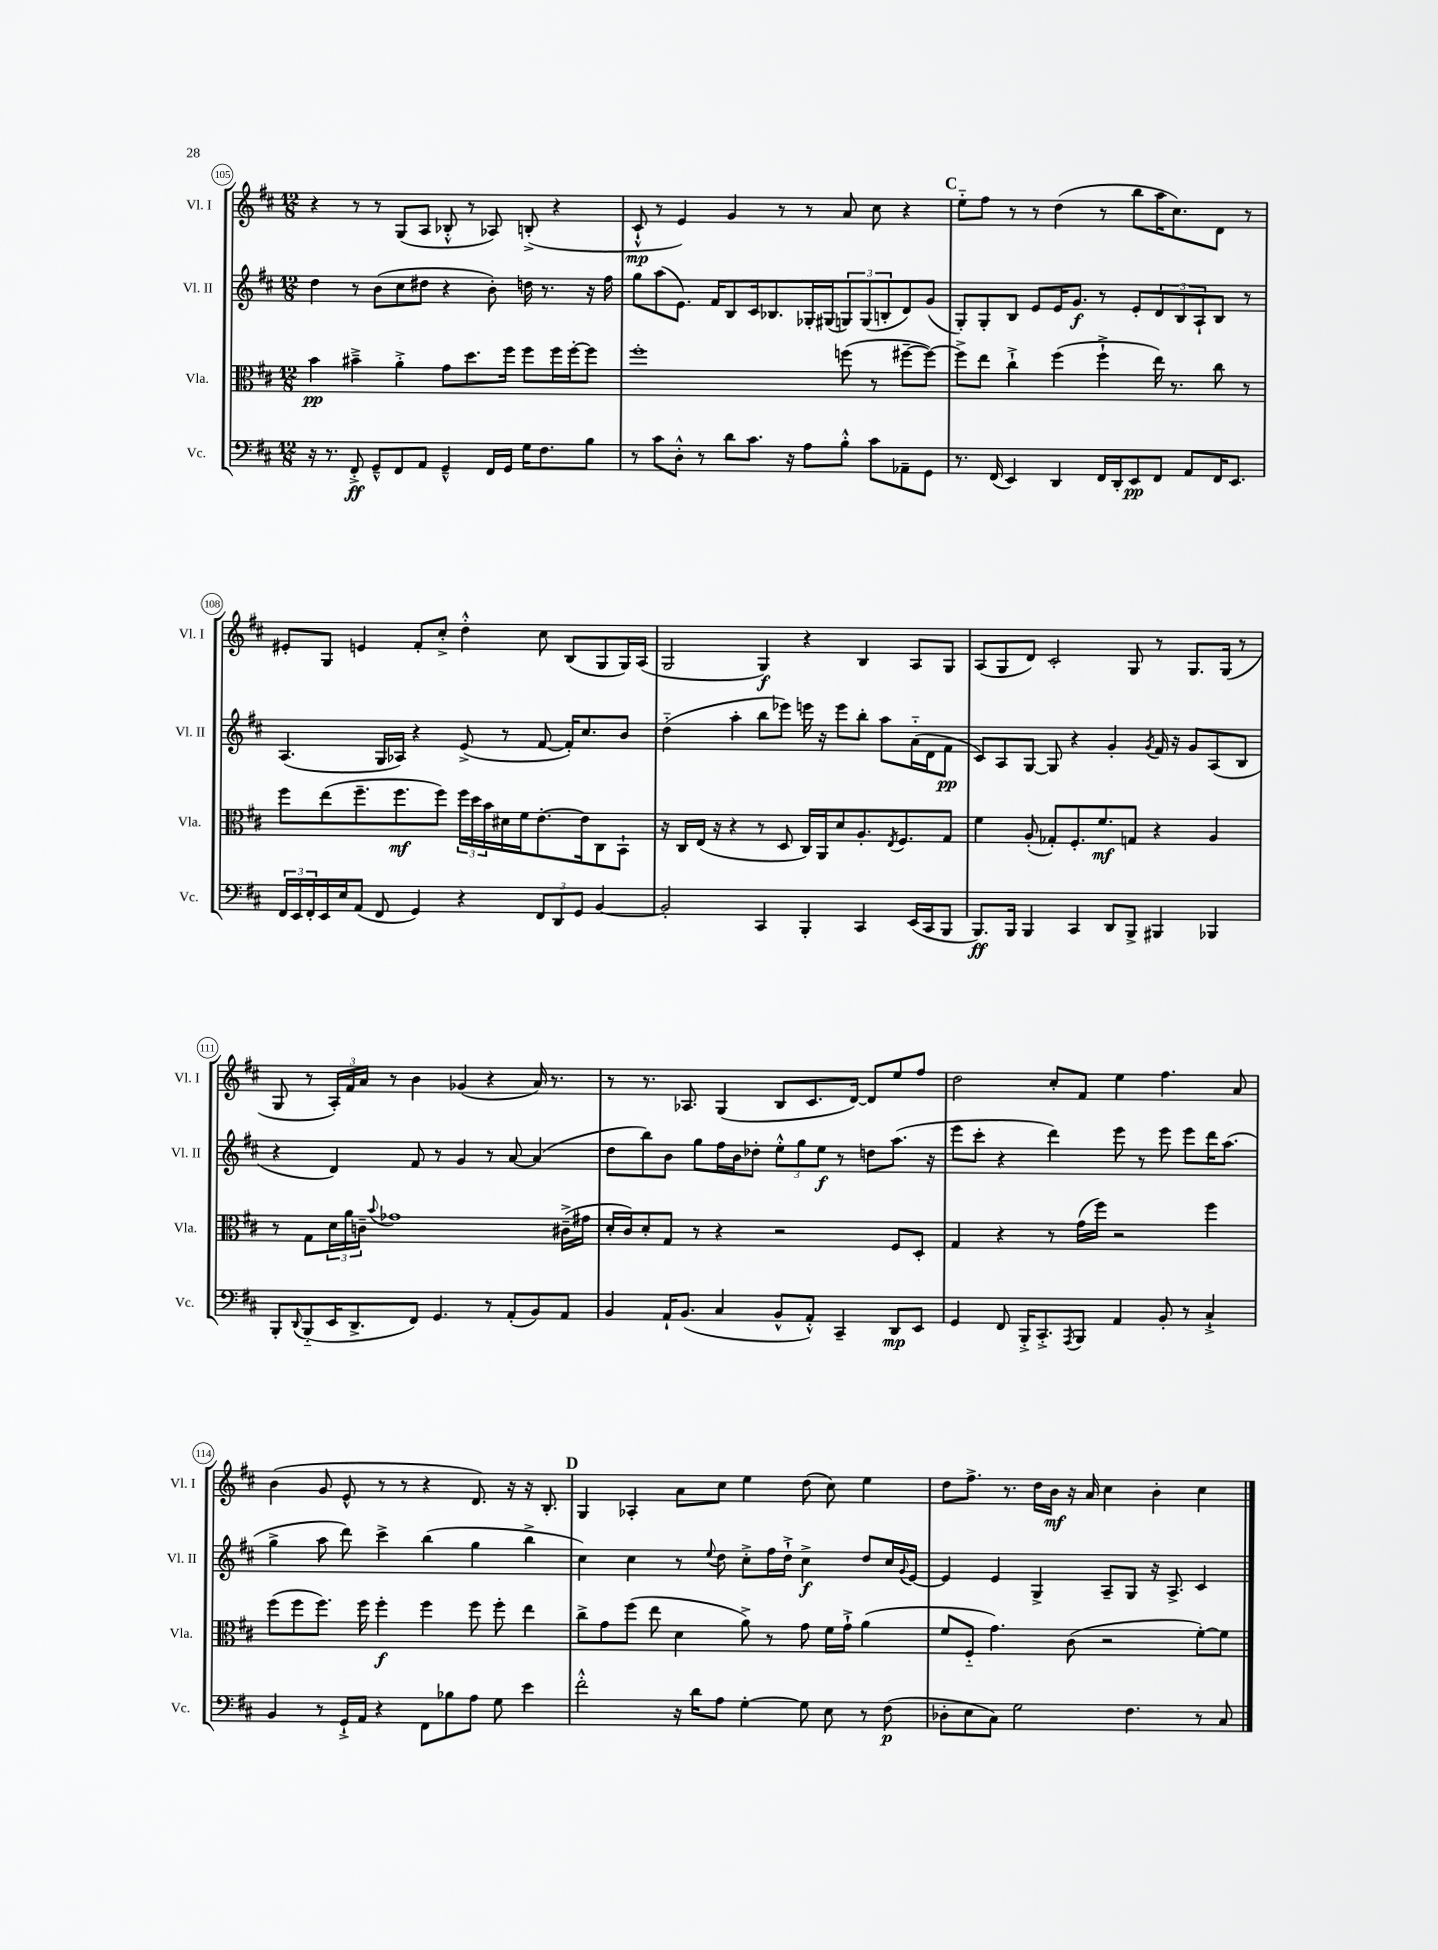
<<
\new StaffGroup <<
\new Staff = "s0" \with { instrumentName = "Vl. I" shortInstrumentName = "Vl. I" } {
    \clef treble \key d \major \numericTimeSignature \time 12/8
    r4 r8 r8 g8( a8 bes8-.-^ r8 aes8) b8-.->( r4 |
    cis'8-!-^\mp r8 e'4) g'4 r8 r8 a'8 cis''8 r4 |
    \mark \markup { \bold "C" } e''8-_ fis''8 r8 r8 d''4( r8 b''8 a''16 cis''8.) d'8 r8 |
    eis'8-. g8 e'4 fis'8-. cis''8-.-> d''4-.-^ cis''8 b8( g8 g16) a16( |
    g2 g4\f) r4 b4 a8 g8 |
    a8( g8 d'8) cis'2-. g8 r8 g8. g16( r8 |
    g8 r8 \tuplet 3/2 { a16-.) fis'16 a'16 } r8 b'4 ges'4( r4 a'16) r8. |
    r8 r8. aes8. g4( b8 cis'8. d'16~) d'8 e''8 fis''8 |
    d''2 cis''8-. fis'8 e''4 fis''4. a'8 |
    b'4( g'8 e'8-^ r8 r8 r4 d'8.) r16 r16 b8.-. |
    \mark \markup { \bold "D" } g4 aes4-. a'8 cis''8 e''4 d''8( cis''8) e''4 |
    d''8 fis''8.-> r8. d''16 b'16\mf r16 a'16 cis''4 b'4-. cis''4 \bar "|." |
}
\new Staff = "s1" \with { instrumentName = "Vl. II" shortInstrumentName = "Vl. II" } {
    \clef treble \key d \major \numericTimeSignature \time 12/8
    d''4 r8 b'8( cis''8 dis''8 r4 b'8-.) d''16 r8. r16 fis''16 |
    g''8 a''8( e'8.) fis'16 b8 cis'16 bes8. ges16-. gis16( \tuplet 3/2 { g8) g8( b8-. } d'8) g'8( |
    \mark \markup { \bold "C" } g8-.) g8-. b8 e'8 e'16 g'8.\f r8 e'8-. \tuplet 3/2 { d'8 b8 a8-! } b8 r8 |
    a4.( g16 aes16) r4 e'8->( r8 fis'8~ fis'16-.) cis''8. b'8 |
    d''4-_( a''4-. b''8 ees'''8) e'''16 r16 e'''8 b''8-. a''8 a'16-_( d'16 fis'8\pp |
    cis'8) a8 g8~ g8 r4 g'4-. \acciaccatura { g'8 } fis'16 r16 g'8 a8( b8 |
    r4 d'4) fis'8 r8 g'4 r8 a'8~ a'4( |
    d''8 b''8) b'8 g''8 fis''16 b'16 des''8-. \tuplet 3/2 { e''8-.-^ g''8 e''8\f } r8 d''8 a''8.( r16 |
    e'''8 cis'''8-. r4 d'''4) e'''8 r8 e'''8 e'''8 d'''16 a''8.( |
    g''4-> a''8 d'''8) cis'''4-> b''4( g''4 b''4-> |
    \mark \markup { \bold "D" } cis''4) cis''4 r8 \appoggiatura { e''8 } d''8 cis''8-.-> fis''16 d''16-!-> cis''4->\f d''8 cis''16 \appoggiatura { g'8 } e'16~ |
    e'4 e'4 g4-> a8-- g8 r16 a8.-> cis'4 \bar "|." |
}
\new Staff = "s2" \with { instrumentName = "Vla." shortInstrumentName = "Vla." } {
    \clef alto \key d \major \numericTimeSignature \time 12/8
    b'4\pp bis'4---> a'4-.-> g'8 d''8. fis''16 fis''8 fis''16 fis''16~-. fis''8 |
    fis''1-. f''8( r8 fis''8~-- fis''8~) |
    \mark \markup { \bold "C" } fis''8-> e''8 cis''4-!-> fis''4( fis''4-!-> e''16) r8. cis''8 r8 |
    fis''8 e''8( fis''8.-- fis''8.\mf fis''8) \tuplet 3/2 { fis''16 d''16 b'16 } dis'16 fis'16 e'8.~-. e'16 cis8 b,8-! |
    r16 cis16 e16( r16 r4 r8 d8 cis16) a,16 d'8 a8.-. \acciaccatura { e8 } fis8. g8 |
    fis'4 a8-.( ges8-.) fis8.-. fis'8.\mf g8 r4 a4 |
    r8 g8 \tuplet 3/2 { d'16 a'16 c'16-- } \appoggiatura { b'8 } ges'1 cis'16--->( gis'16 |
    d'16-. cis'16) d'8-. g8 r8 r4 r2 fis8 d8-. |
    g4 r4 r8 g'16( fis''16) r2 fis''4 |
    fis''8( fis''8 fis''8.) fis''16 fis''4-.\f fis''4 fis''8 fis''8-. e''4 |
    \mark \markup { \bold "D" } cis''8-> g'8 fis''8( e''8 d'4 a'8->) r8 g'8 fis'16 g'16-!-> a'4( |
    fis'8 fis8-_ g'4.) cis'8( r2 fis'8~-.) fis'8 \bar "|." |
}
\new Staff = "s3" \with { instrumentName = "Vc." shortInstrumentName = "Vc." } {
    \clef bass \key d \major \numericTimeSignature \time 12/8
    r16 r8. fis,8-.->\ff g,8---^ fis,8 a,8 g,4---^ fis,16 g,16 g16 fis8. b8 |
    r8 cis'8 d8-.-^ r8 d'8 cis'8. r16 a8 b8-.-^ cis'8 aes,8-- g,8 |
    \mark \markup { \bold "C" } r8. fis,16( e,4) d,4 fis,16 d,16-. e,8\pp fis,8 a,8 fis,16 e,8. |
    \tuplet 3/2 { fis,16 e,16 fis,16-. } e,16 e16 a,8( fis,8 g,4) r4 \tuplet 3/2 { fis,8 d,8 g,8 } b,4~ |
    b,2-. cis,4 b,,4-. cis,4 e,16( cis,16 b,,8 |
    b,,8.\ff) b,,16 b,,4 cis,4 d,8 b,,8-> bis,,4 bes,,4 |
    b,,8-. \appoggiatura { d,8 } b,,8-_( e,16 d,8.-> fis,8) g,4. r8 a,8-.( b,8) a,8 |
    b,4 a,16-! b,8.( cis4 b,8-^ a,8-.-^) cis,4-- d,8\mp e,8 |
    g,4 fis,8 b,,16-.-> cis,8.-.-> \acciaccatura { a,,8 } b,,8 a,4 b,8-. r8 cis4-!-> |
    b,4 r8 g,16-!-> a,16 r4 fis,8 bes8 a8 g8 e'4 |
    \mark \markup { \bold "D" } fis'2-.-^ r16 d'16 a8 g4~-. g8 e8 r8 fis8\p( |
    des8-. e8 cis8) g2 fis4. r8 cis8 \bar "|." |
}
>>
>>
\layout { \context { \Score currentBarNumber = #105 \override BarNumber.stencil = #(make-stencil-circler 0.1 0.3 ly:text-interface::print) } }
